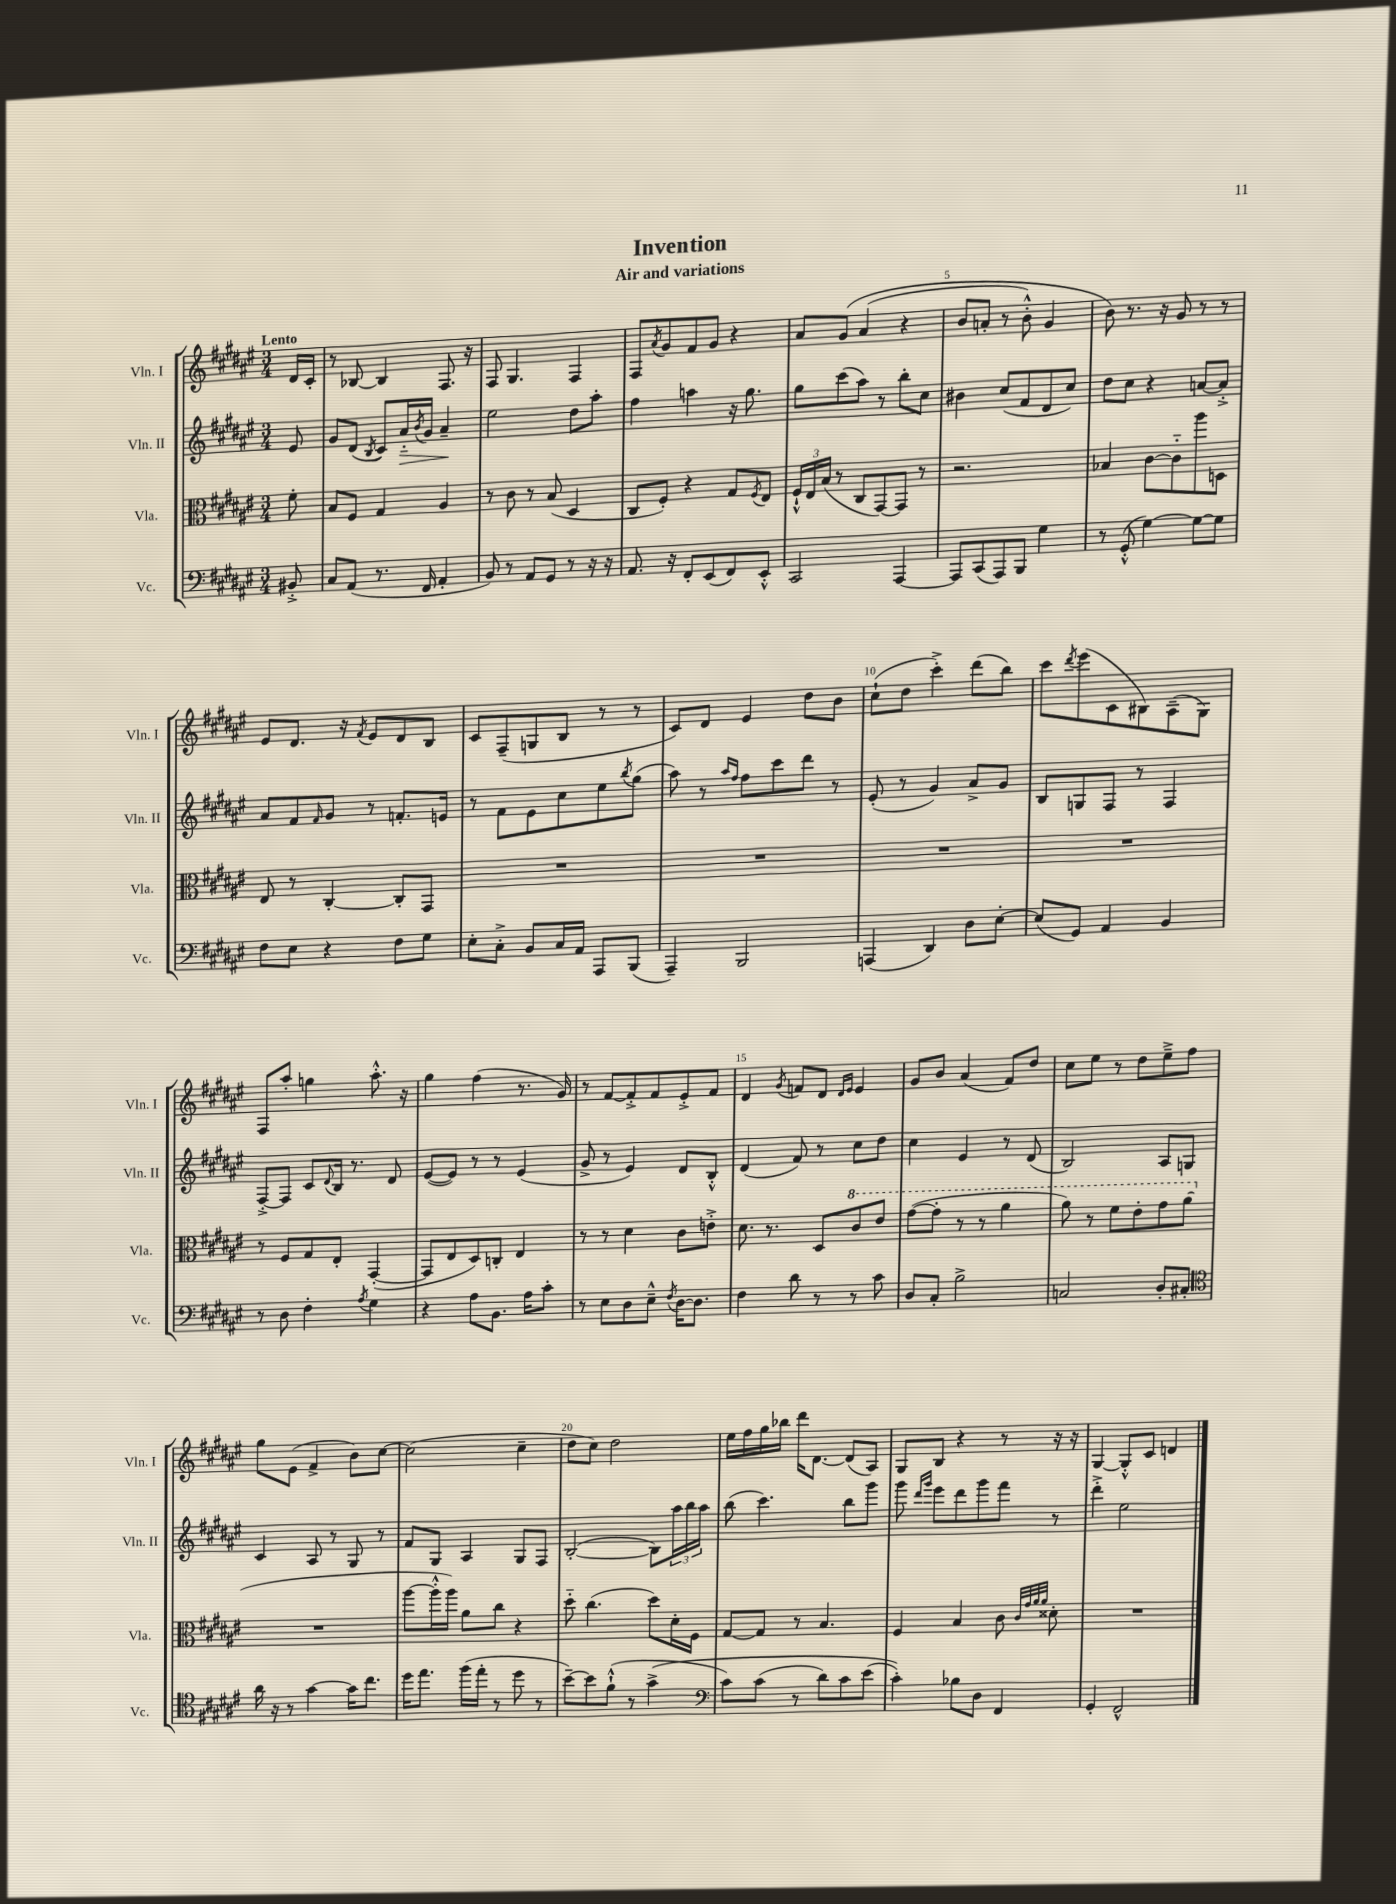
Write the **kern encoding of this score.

**kern	**kern	**kern	**kern
*staff4	*staff3	*staff2	*staff1
*clefF4	*clefC3	*clefG2	*clefG2
*k[f#c#g#d#a#e#]	*k[f#c#g#d#a#e#]	*k[f#c#g#d#a#e#]	*k[f#c#g#d#a#e#]
*M3/4	*M3/4	*M3/4	*M3/4
8BB#'^	8f#'	8e#	16d#
.	.	.	16c#'
=	=	=	=
8C#	8B	8g#	8r
(8AA#	8F#	(8d#	[8B-
.	.	8qB	.
8.r	4G#	8c#)	4B-]
.	.	16a#'~	.
.	.	8qb	.
16FF#	.	16g#	.
4AA#'	4A#	4a#~	8.F#
.	.	.	16r
=	=	=	=
8BB)	8r	2ee#	8F#
8r	8c#	.	4.G#
8AA#	8r	.	.
8GG#	(8B	.	.
8r	4D#	8dd#	4F#
16r	.	8aa#'	.
16r	.	.	.
=	=	=	=
8.AA#	8C#	4ff#	8F#
.	.	.	8qa#
.	8F#')	.	8g#
16r	.	.	.
8FF#'	4r	4aa	8f#
(8EE#	.	.	8g#
8FF#)	8G#	16r	4r
.	.	8.gg#	.
.	8qF#	.	.
8EE#'^^	8E#	.	.
=	=	=	=
2CC#	24F#`^^	8gg#	8a#
.	24E#	.	.
.	(24B	.	.
.	8r	(8ccc#	&(8g#
.	8C#	8aa#)	(4a#
.	[8GG#)	8r	.
[4AAA#	8GG#]	8bb'	4r
.	8r	8cc#	.
=	=	=	=
8AAA#]	2.r	4b#	8b
(8CC#	.	.	8a'
8AAA#)	.	(8cc#	8r
8BBB	.	8f#	8b'^^)
4G#	.	8d#	4g#
.	.	8cc#)	.
=	=	=	=
8r	4B-	8dd#	8b&)
(8GG#'^^	.	8cc#	8.r
[4G#)	[8c#	4r	.
.	.	.	16r
.	8c#'~]	.	8g#
8G#_	8aa#	[8a	8r
8G#]	8D	8a'^]	8r
=	=	=	=
8F#	8E#	8a#	8e#
8E#	8r	8f#	8.d#
.	.	16qqf#	.
4r	[4C#'	8g#	.
.	.	.	16r
.	.	.	8qf#
.	.	8r	8e#
8F#	8C#']	8.f'	8d#
8G#	8GG#	.	8B
.	.	16e	.
=	=	=	=
8E#'	2.r	8r	8c#
8C#'^	.	8f#	(8F#~
8BB	.	8e#	8G
16C#	.	8cc#	8B
16AA#	.	.	.
8AAA#	.	8ee#	8r
.	.	8qbb	.
(8BBB	.	(8gg#	8r
=	=	=	=
4AAA#~)	2.r	8aa#)	8c#)
.	.	8r	8d#
.	.	16qqaa#	.
.	.	16qqff#	.
2BBB	.	8ff#	4e#
.	.	8ccc#	.
.	.	8ddd#	8dd#
.	.	8r	8b
=	=	=	=
(4AAA	2.r	(8e#'	(8cc#`
.	.	8r	8dd#
4DD#)	.	4g#)	4ccc#'^)
8D#	.	8a#^	(8ddd#
[8E#'	.	8g#	8bb)
=	=	=	=
(8E#]	2.r	8B	8ccc#
.	.	.	8qddd#
8GG#)	.	8G	(8eee#
4AA#	.	8F#	8c#
.	.	8r	8B#)
4BB	.	4F#	(8A#~
.	.	.	8G#)
=	=	=	=
8r	8r	[8F#'^	8F#
8D#	8F#	8F#]	8aa#'
4F#'	8G#	8c#	4gg
.	.	8qqd#	.
.	8E#'	16B	.
.	.	8.r	.
8qA#	.	.	.
4G#	([4GG#'	.	8.aa#'^^
.	.	8d#	.
.	.	.	16r
=	=	=	=
4r	8GG#]	([8e#	4gg#
.	8E#	8e#])	.
8A#	8D#)	8r	(4ff#
8.BB	8C'	8r	.
.	4E#	(4e#	8.r
16A#	.	.	.
8c#'	.	.	.
.	.	.	16g#)
=	=	=	=
8r	8r	8g#^	8r
8E#	8r	8r	[8f#
8D#	4d#	4e#)	8f#'^]
8E#~^^	.	.	8f#
8qF#	.	.	.
[16D#	8c#	8d#	8e#'^
8.D#]	.	.	.
.	8e'^	8B'^^	8f#
=	=	=	=
4F#	8.d#	(4d#	4d#
.	8.r	.	.
.	.	.	8qg#
8d#	.	8f#)	8f
8r	8D#	8r	8d#
.	.	.	16qqd#
.	.	.	16qqe#
8r	8cc#	8cc#	4e#
8c#	8ee#	8dd#	.
=	=	=	=
8D#	([8gg#	4cc#	8g#
8C#'	8gg#']	.	8b
2B^	8r	4e#	(4a#
.	8r	.	.
.	4aa#	8r	8f#)
.	.	(8d#	8dd#
=	=	=	=
2C	8aa#)	2B)	8cc#
.	8r	.	8ee#
.	8ff#	.	8r
.	8ee#'	.	8dd#
8D#'	8gg#	8A#	8ee#~^
8C#'	(8aa#	8G	8ff#
=	=	=	=
*clefC4	*	*	*
16a#	2.r	4c#	8gg#
16r	.	.	.
8r	.	.	(8e#
[4g#	.	8A#	4f#^
.	.	8r	.
16g#]	.	8G#	8b)
8.cc#	.	.	.
.	.	8r	[8cc#
=	=	=	=
16dd#	[8aa#	8f#	(2cc#]
8.ee#	.	.	.
.	16aa#'^^]	8G#	.
.	16aa#)	.	.
(16ff#	8a#	4A#	.
16ee#'	.	.	.
8r	8cc#	.	.
8dd#	4r	8G#	4cc#~
8r	.	8F#	.
=	=	=	=
[8b~)	8dd#'~	([2B'	8dd#
8b]	(4.cc#	.	8cc#)
(8f#`^^	.	.	2dd#
8r	.	.	.
&(4g#^	8dd#)	8B])	.
.	16d#'	24aa#	.
.	.	24bb	.
.	16F#	.	.
.	.	24aa#	.
=	=	=	=
*clefF4	*	*	*
8c#)	[8G#	(8bb	16ee#
.	.	.	16ff#
(8c#	8G#]	4.ccc#)	16gg#
.	.	.	16bb-
8r	8r	.	16ddd#
.	.	.	[8.d#
8d#)	4.B	.	.
8c#	.	8bb	(8d#]
(8e#	.	8ggg#	8A#)
=	=	=	=
4c#')&)	4F#	8ggg#	8G#
.	.	16qqddd#	.
.	.	16qqggg#	.
.	.	8eee#	8B
8B-	4B	8ddd#	4r
8D#	.	8ggg#	.
4FF#	8c#	8fff#	8r
.	32qqc#	.	.
.	32qqg#	.	.
.	32qqa#	.	.
.	32qqa#	.	.
.	8d##'	8r	16r
.	.	.	16r
=	=	=	=
4GG#'	2.r	4ddd#'^	[4G#
2FF#^^	.	2ee#	8G#'^^]
.	.	.	8c#
.	.	.	4d
==	==	==	==
*-	*-	*-	*-
